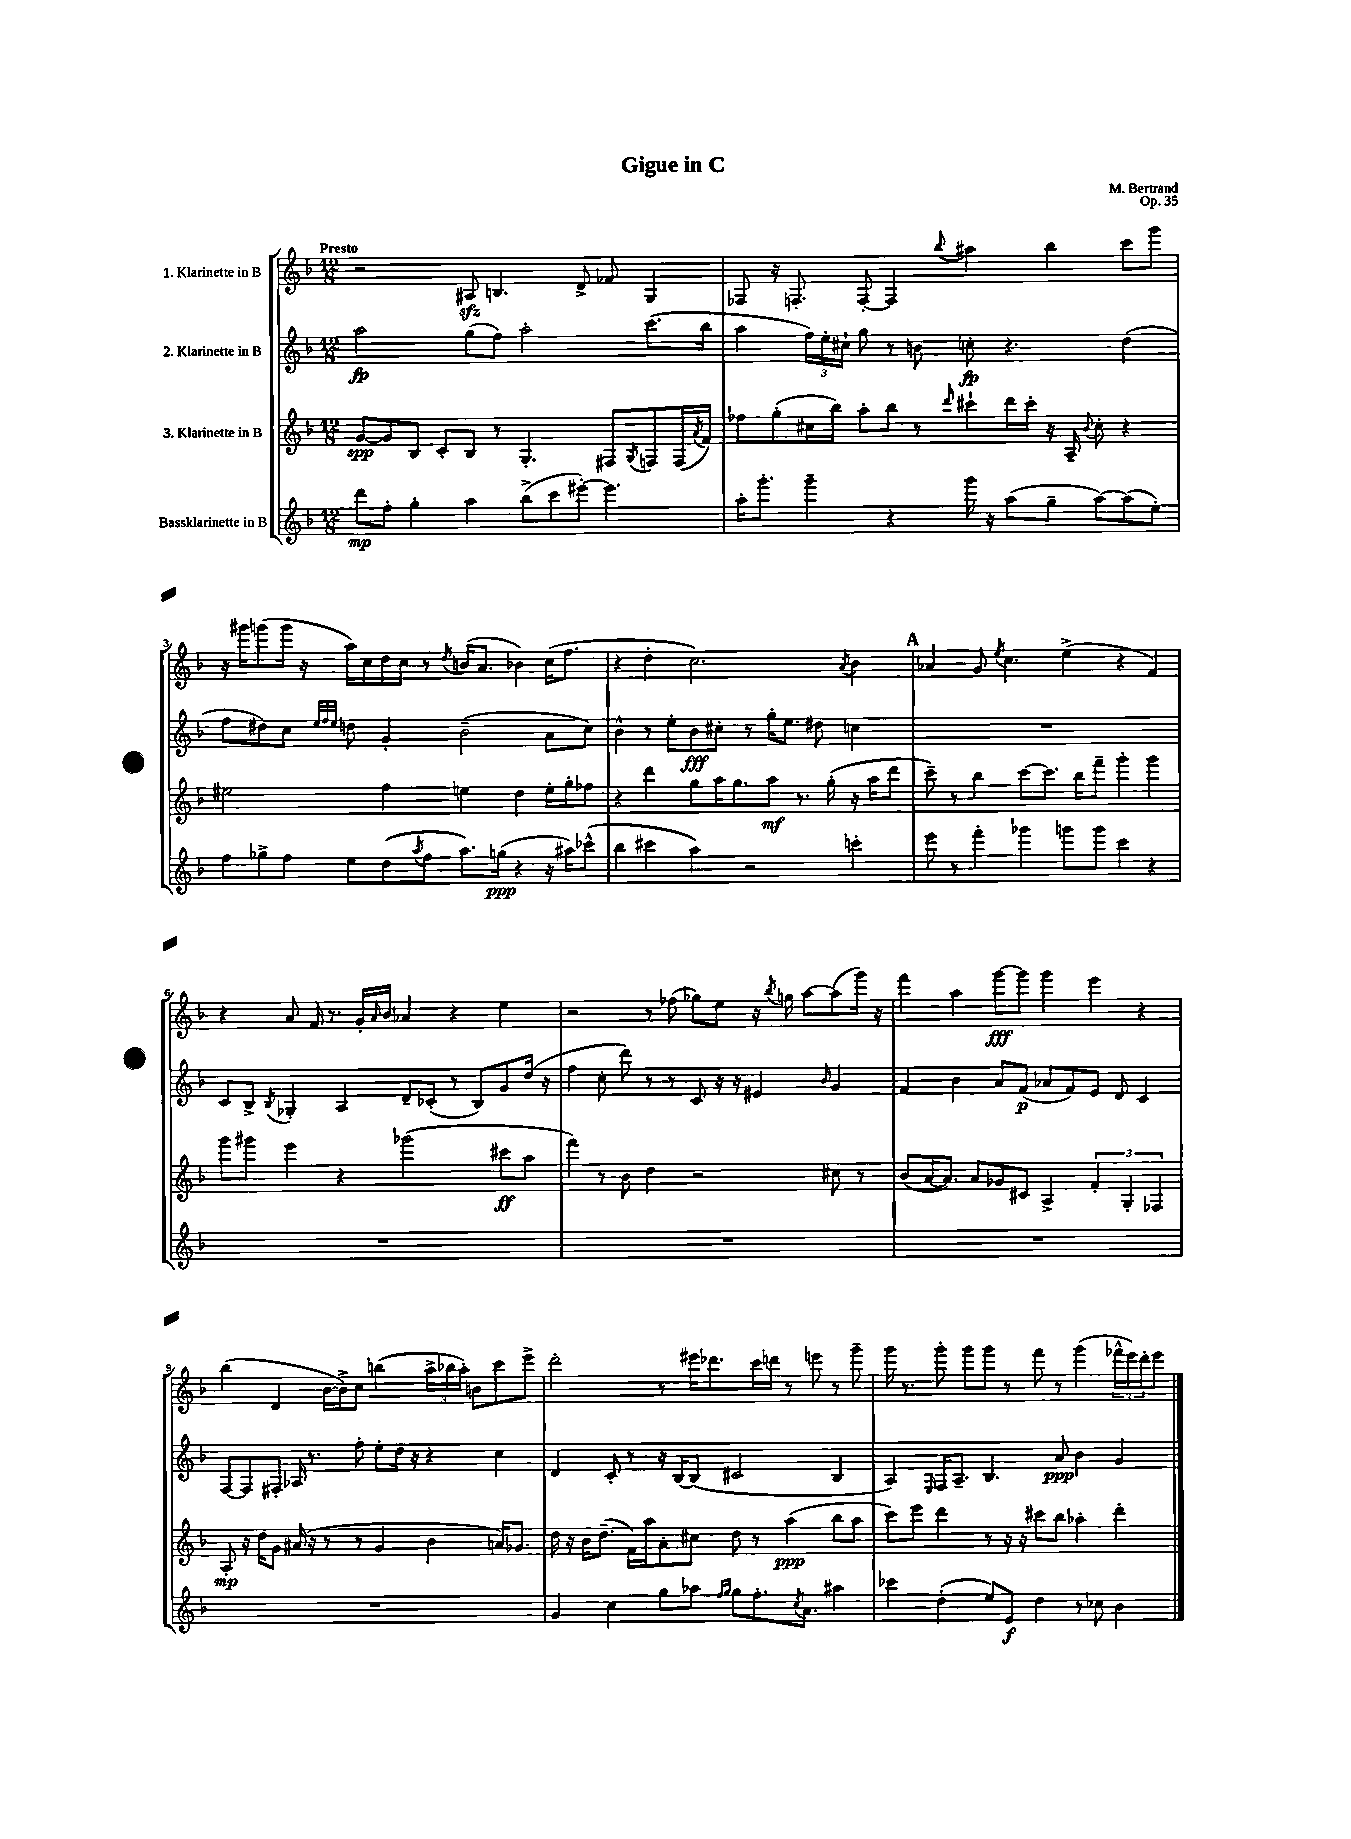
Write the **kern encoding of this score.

**kern	**kern	**kern	**kern
*staff4	*staff3	*staff2	*staff1
*clefG2	*clefG2	*clefG2	*clefG2
*k[b-]	*k[b-]	*k[b-]	*k[b-]
*M12/8	*M12/8	*M12/8	*M12/8
8ddd\L	[8g/L	2aa\	2r
8ff'\J	8g/]	.	.
4gg'\	8B-/J	.	.
.	8c'/L	.	.
4aa\	8B-/J	(8gg\L	8A#/
.	8r	8ff\J)	4.B/
(8bb-^\L	4.G'/	2aa'\	.
8ccc\	.	.	.
[8eee#'\J)	.	.	8d^/
4.eee#\]	8F#/L	.	8f-/
.	8qG/	.	.
.	8F/	(8.ccc\L	4G/
.	(16F/L	.	.
.	8qa/	.	.
.	16f/JJ)	16bb-\Jk	.
=	=	=	=
16aa'\LK	8ff-\L	4aa\	8F-/
8.ggg'\J	.	.	.
.	(8gg'\	.	16r
.	.	.	8.F'/
4ggg~\	16cc#\L	24ff\LL)	.
.	.	24ee'\	.
.	16bb-\JJ)	.	.
.	.	24cc#`\JJ	.
.	8aa'\L	8gg\	[8F'/
4r	8bb-\J	8r	4F/]
.	8r	8b\	.
.	16qqddd/	.	8qqbb-/
16ggg\	8ccc#`\L	8cc'\	4aa#\
16r	.	.	.
(8aa\L	16ddd\L	4.r	.
.	16ccc#'\JJ	.	.
8gg~\J	16r	.	4bb-\
.	16A~/	.	.
.	8qqb-/	.	.
[8aa\L)	8cc#'\	.	.
(8aa\]	4r	(4dd\	8ccc\L
8ee'\J)	.	.	8ggg\J
=	=	=	=
8ff\L	2ee#\	8ff\L	16r
.	.	.	16ggg#\LK
8gg-^\	.	8dd#\)	(8ggg\
8ff\J	.	8cc\J	16ggg\Jk
.	.	.	16r
.	.	32qqee/LLL	.
.	.	32qqff/	.
.	.	32qqee/JJJ	.
8ee\L	.	8dd\	16aa\LL)
.	.	.	16cc\
(8dd\	4ff\	4g'/	16dd\
.	.	.	16cc\JJ
8qaa/	.	.	.
8ff\J	.	.	8r
.	.	.	8qdd/
8.aa\L)	4ee\	(2b-~\	(16b/LK
.	.	.	8.a/J
(16gg\Jk	.	.	.
4r	4dd\	.	4b-\)
16r	16ee'\LL	8a\L	(16cc\LK
16aa#\LK)	16gg'\J	.	8.ff\J
(8ccc-^^\J	8ff-\J	8cc\J)	.
=	=	=	=
4bb-\	4r	4b-^^\	4r
4ccc#\	4ddd\	8r	4dd'\
.	.	8ee'\L	.
4aa\)	8gg\L	8b-\	2.cc\)
.	16aa\K	8cc#'\J	.
.	8.gg\	.	.
2r	.	8r	.
.	8aa\J	16gg'\LK	.
.	.	8.ee\J	.
.	8.r	.	.
.	.	8dd#\	.
.	(16gg'\	.	.
.	.	.	8qa/
4ccc'\	16r	4cc\	4b-\
.	16aa\LK	.	.
.	8ddd\J	.	.
=	=	=	=
8eee\	8ccc~\)	1.r	4a-/
8r	8r	.	.
4fff'\	4bb-\	.	8g/
.	.	.	8qee/
.	.	.	4.cc\
4ggg-\	[8ccc\L	.	.
.	8.ccc\]J	.	.
8ggg\L	.	.	(4ee^\
.	16bb-\LK	.	.
8ggg\J	8fff~\J	.	.
4ccc\	4ggg'\	.	4r
4r	4ggg\	.	4f/)
=	=	=	=
1.r	8ggg\L	8c/L	4r
.	8ggg#\J	8B-^/J	.
.	.	8qB-/	.
.	4eee\	4G-'/	8a/
.	.	.	16f/
.	.	.	8.r
.	4r	4A/	.
.	.	.	16g'/LL
.	.	.	16qqa/
.	.	.	16b-/JJ
.	(2ggg-\	8d~/L	4a-/
.	.	(8c-'/J	.
.	.	8r	4r
.	.	8B-/L)	.
.	8ccc#\L	8g/	4ee\
.	8aa\J	(16dd/Jk	.
.	.	16r	.
=	=	=	=
1.r	4fff\)	4ff\	2r
.	8r	8cc'\	.
.	8b-\	8ddd\)	.
.	4dd\	8r	8r
.	.	8r	(8ff-\
.	2r	8c/	8gg-\L)
.	.	16r	8ee\J
.	.	16r	.
.	.	4e#/	16r
.	.	.	8qbb-/
.	.	.	16gg\
.	.	.	[8aa\L
.	.	16qqb-/	.
.	8cc#\	4g/	(8aa\]
.	8r	.	16ggg\Jk)
.	.	.	16r
=	=	=	=
1.r	(8b-/L	4f/	4fff\
.	[16a/K	.	.
.	8.a/]J)	.	.
.	.	4b-\	4aa\
.	8a/L	.	.
.	8g-/	8a/L	[8ggg\L
.	8c#/J	(8f/J	8ggg\]J
.	4A^/	8a-/L	4ggg\
.	.	8f/)	.
.	6f'/	8e/J	4eee\
.	.	8d/	.
.	6G'/	.	.
.	.	4c/	4r
.	6F-/	.	.
=	=	=	=
1.r	8A'/	[8F/L	(4bb-\
.	16r	8F/]	.
.	16dd\LK	.	.
.	8g\J	8F#'/J	4d/
.	(16a#/	16A-/	.
.	16r	8.r	.
.	8r	.	[16b-\LL
.	.	.	16b-^\]J)
.	8r	8ff'\	8cc\J
.	4g/	8ee'\L	(4bb\
.	.	16dd\Jk	.
.	.	16r	.
.	4b-\	4r	24aa^\LL
.	.	.	24bb-\
.	.	.	24aa'\JJ)
.	.	.	8b\L
.	16a/LK)	4cc\	8ccc\
.	8.g-/J	.	.
.	.	.	8eee^\J
=	=	=	=
4g/	16dd\	4d/	2ddd'\
.	16r	.	.
.	16b-\LK	.	.
.	(8.dd~\J	.	.
4cc\	.	8c'/	.
.	16f\LL)	8r	.
.	16aa\J	.	.
8gg\L	8a'\	16r	8r
.	.	[16B-/LK	.
8aa-\J	8cc#\J	(8B-/]J	16eee#\LK
.	.	.	8.ddd-\
16qqff/LL	.	.	.
16qqgg/JJ	.	.	.
8gg\L	8dd\	2c#/	.
8.ff'\	8r	.	16ccc\L
.	.	.	16ddd\JJ
.	(4aa\	.	8r
8qcc/	.	.	.
8.a\J	.	.	.
.	.	.	8eee\
4aa#\	8bb-\L	4B-/	8r
.	8aa\J	.	8ggg~\
=	=	=	=
4ccc-\	8ccc\L)	4A/)	16ggg\
.	.	.	8.r
.	8eee\J	.	.
.	.	16qqE/	.
(4dd'\	4ddd\	16F/LK	8ggg'\
.	.	8.A~/J	.
.	.	.	8ggg\L
8ee/L)	8r	4.B-/	8ggg\J
8e/J	16r	.	8r
.	16r	.	.
4dd\	8ccc#\L	.	8fff\
.	8bb-\J	8a/	8r
8r	4aa-'\	4b-\	(4ggg\
8cc-\	.	.	.
4b-\	4ddd'\	4g/	24fff-^^\LL
.	.	.	24eee\)
.	.	.	24ddd'\J
.	.	.	8eee\J
==	==	==	==
*-	*-	*-	*-
